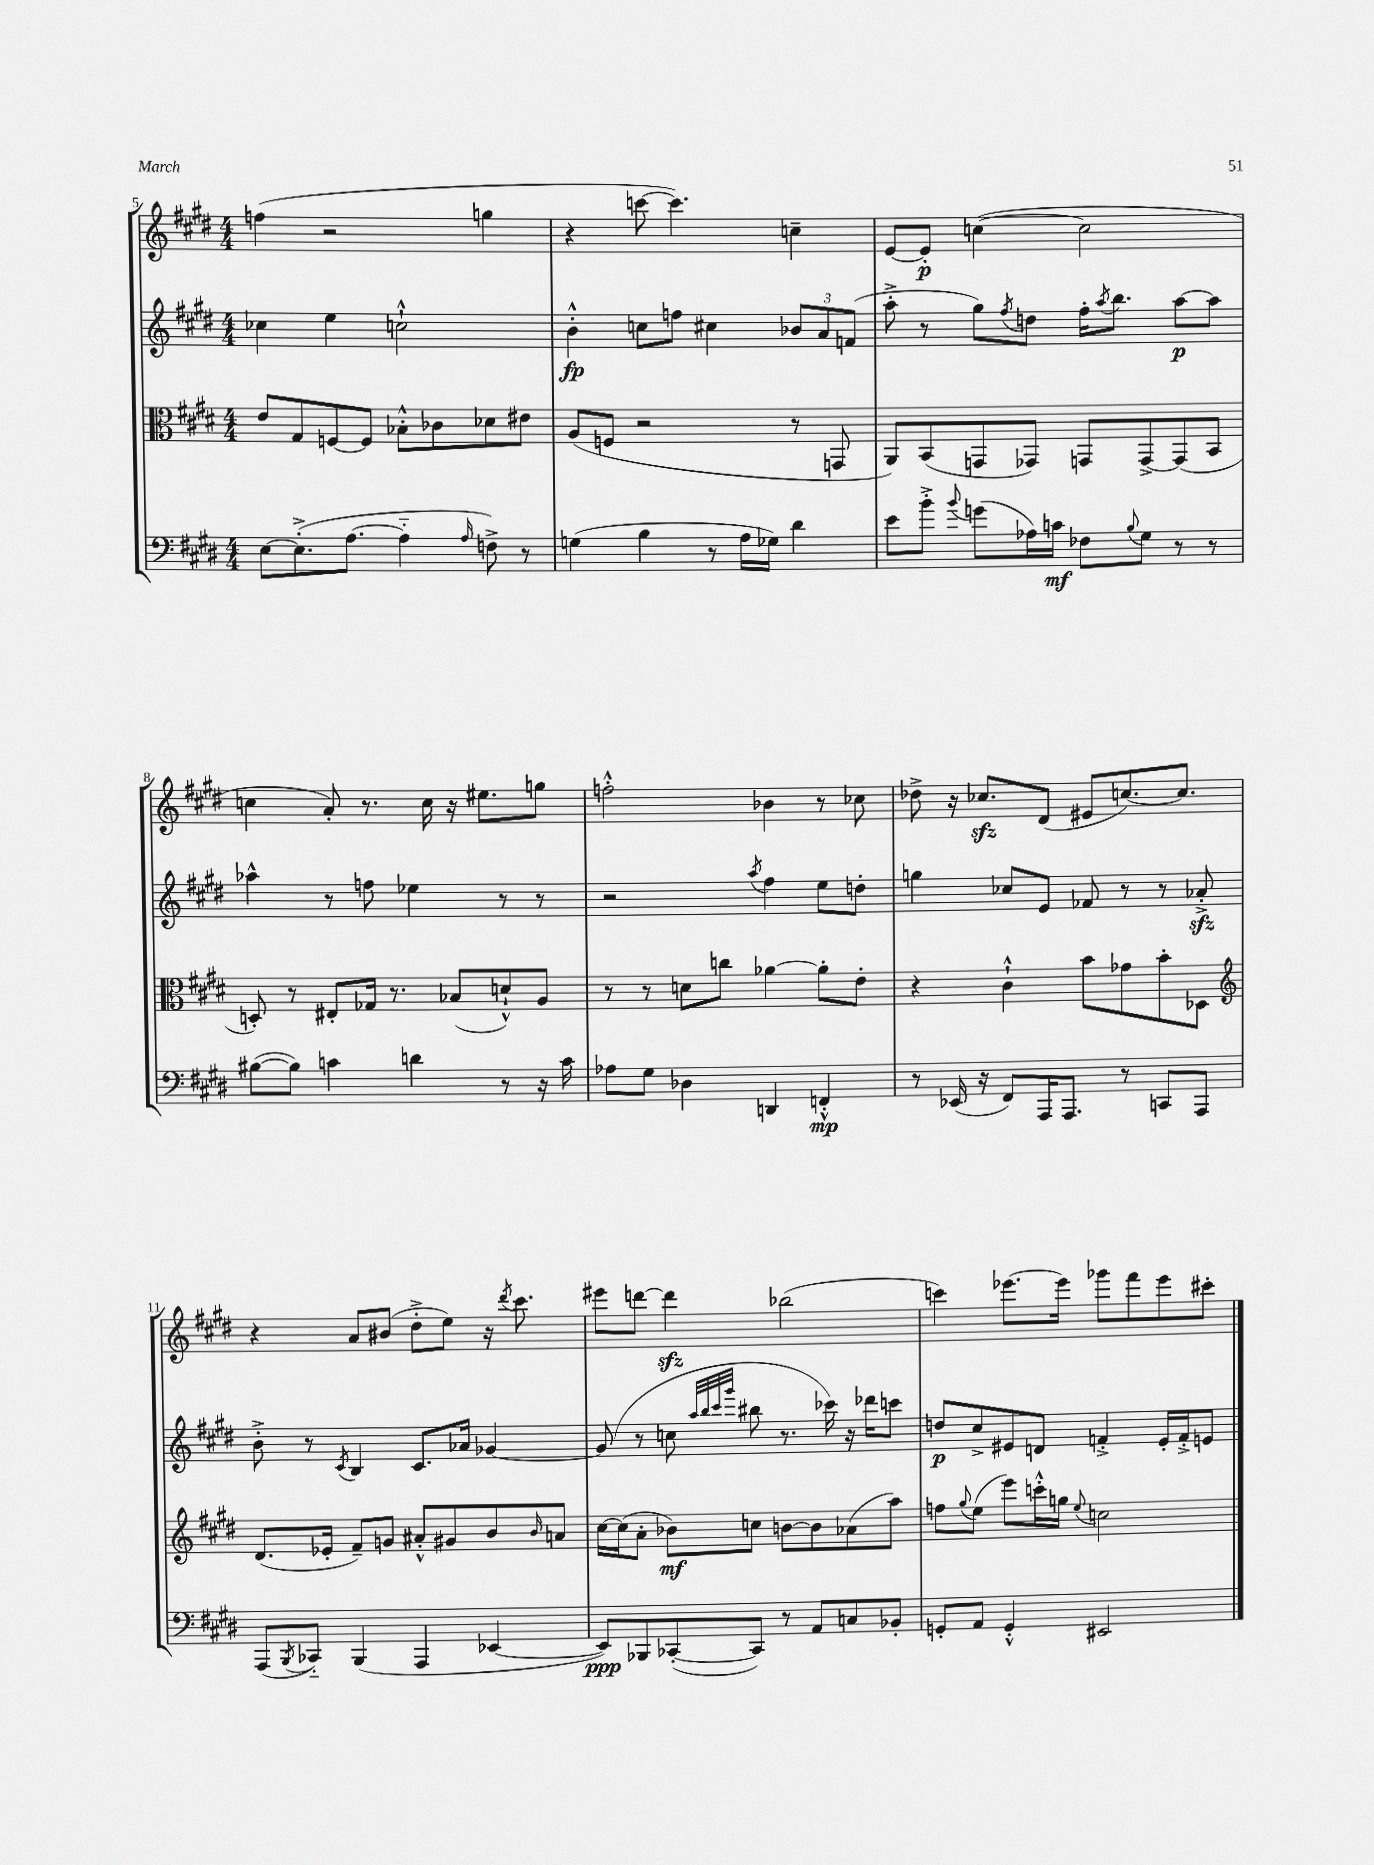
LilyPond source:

<<
\new StaffGroup <<
\new Staff = "s0" {
    \clef treble \key e \major \numericTimeSignature \time 4/4
    f''4( r2 g''4 |
    r4 c'''8~ c'''4.) c''4-- |
    e'8~ e'8-.\p c''4~( c''2 |
    c''4 a'8-.) r8. c''16 r16 eis''8. g''8 |
    f''2-.-^ bes'4 r8 ces''8 |
    des''8-> r16 ces''8.\sfz dis'8( eis'8 c''8.~) c''8. |
    r4 a'8 bis'8( dis''8-.-> e''8) r16 \acciaccatura { dis'''8 } cis'''8. |
    eis'''8 d'''8~ d'''4\sfz bes''2( |
    c'''4) ees'''8.~ ees'''16 ges'''8 fis'''8 ees'''8 cis'''8-. \bar "|." |
}
\new Staff = "s1" {
    \clef treble \key e \major \numericTimeSignature \time 4/4
    ces''4 e''4 c''2-!-^ |
    b'4-.-^\fp c''8 f''8 cis''4 \tuplet 3/2 { bes'8 a'8 f'8( } |
    a''8-.-> r8 gis''8) \acciaccatura { fis''8 } d''8 fis''16-. \acciaccatura { a''8 } b''8. a''8~\p a''8 |
    aes''4-^ r8 f''8 ees''4 r8 r8 |
    r2 \acciaccatura { a''8 } fis''4 e''8 d''8-. |
    g''4 ces''8 e'8 fes'8 r8 r8 aes'8-.->\sfz |
    b'8-.-> r8 \acciaccatura { cis'8 } b4 cis'8. aes'16 ges'4~ |
    ges'8( r8 c''8 \grace { a''32 b''32 cis'''32 gis'''32 } bis''8 r8. ces'''16) r16 des'''16 c'''8 |
    d''8\p cis''8-> eis'8 d'8 f'4-.-> eis'16-. f'16-.-> e'8 \bar "|." |
}
\new Staff = "s2" {
    \clef alto \key e \major \numericTimeSignature \time 4/4
    e'8 gis8 f8~ f8 bes8-.-^ ces'8 des'8 eis'8 |
    a8( f8 r2 r8 g,8 |
    a,8) b,8( g,8 ges,8) g,8 g,8~-> g,8( b,8 |
    d8-.) r8 eis8-. ges16 r8. bes8( d'8-!-^) a8 |
    r8 r8 d'8 c''8 aes'4~ aes'8-. e'8-. |
    r4 cis'4-!-^ b'8 ges'8 b'8-. des8 |
    \clef treble dis'8.( ees'16-. fis'8--) g'8 ais'8-.-^ gis'8 b'8 \grace { b'16 } a'8 |
    cis''16~ cis''16( a'8-. bes'8\mf) c''8 b'8~ b'8 aes'8( a''8) |
    f''8 \appoggiatura { gis''8 } e''8( e'''8) c'''16-.-^ g''16 \appoggiatura { e''8 } c''2 \bar "|." |
}
\new Staff = "s3" {
    \clef bass \key e \major \numericTimeSignature \time 4/4
    e8~ e8.-.->( a8.~ a4-_ \grace { a16 } f8->) r8 |
    g4( b4 r8 a16 ges16) dis'4 |
    e'8 b'8-.-> \appoggiatura { b'8 } g'8( aes16) c'16\mf fes8 \appoggiatura { b8 } gis8 r8 r8 |
    bis8~( bis8) c'4 d'4 r8 r16 c'16 |
    aes8 gis8 des4 d,4 f,4-.-^\mp |
    r8 ees,16( r16 fis,8) a,,16 a,,8. r8 c,8 a,,8 |
    a,,8( \acciaccatura { b,,8 } ces,8-_) b,,4( a,,4 ees,4~ |
    ees,8\ppp) bes,,8 ces,8~-.( ces,8) r8 a,8 c8 bes,8-. |
    g,8-. a,8 g,4-.-^ eis,2 \bar "|." |
}
>>
>>
\layout { \context { \Score currentBarNumber = #5 } }
